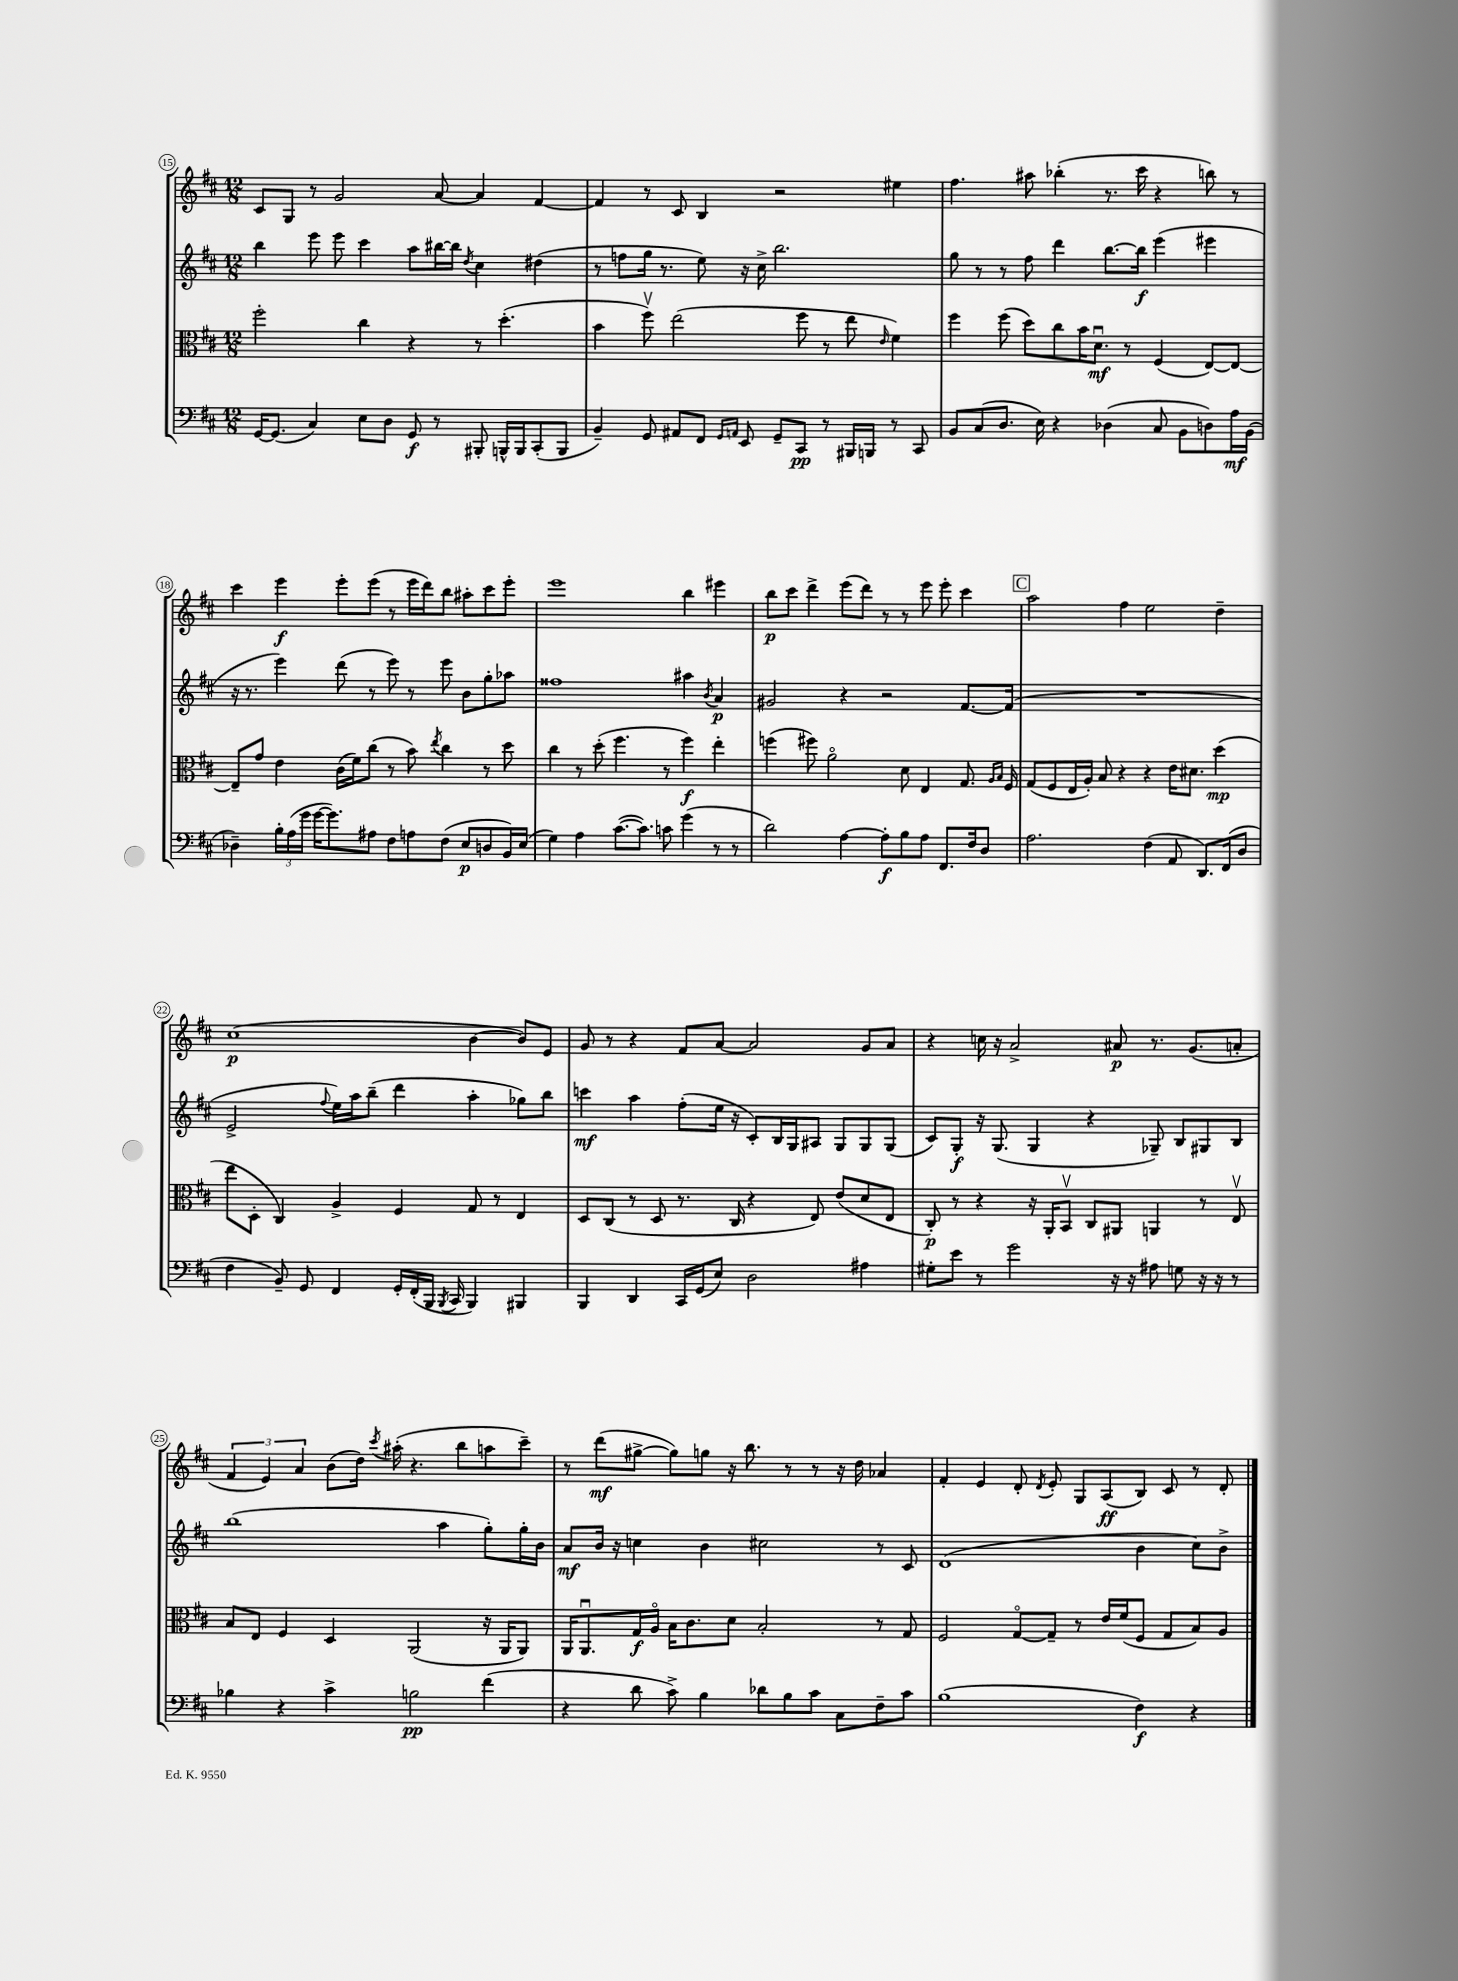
<<
\new StaffGroup <<
\new Staff = "s0" {
    \clef treble \key d \major \numericTimeSignature \time 12/8
    \autoBeamOff cis'8[ g8] r8 g'2 a'8~ a'4 fis'4~ |
    fis'4 r8 cis'8 b4 r2 eis''4 |
    fis''4. ais''8 bes''4-.( r8. cis'''16 r4 b''8) r8 |
    cis'''4 e'''4\f e'''8[-. e'''8]( r8 e'''16[ d'''16) b''8] ais''8[-. cis'''8 e'''8]-. |
    e'''1 b''4 eis'''4 |
    b''8[\p cis'''8] d'''4-> e'''8[( d'''8]) r8 r8 e'''8 e'''8-. cis'''4 |
    \mark \markup { \box "C" } a''2 fis''4 e''2 d''4-- |
    cis''1\p( b'4~ b'8[) e'8] |
    g'8 r8 r4 fis'8[ a'8]~ a'2 g'8[ a'8] |
    r4 c''16 r16 a'2-> ais'8\p r8. g'8.[( a'8]-. |
    \tuplet 3/2 { fis'4 e'4) a'4 } b'8[( d''16]) \acciaccatura { cis'''8 } ais''16-.( r4. b''8[ a''8 cis'''8]--) |
    r8 d'''8[\mf( gis''8]~-> gis''8[) g''8] r16 b''8. r8 r8 r16 d''16 aes'4 |
    fis'4-. e'4 d'8-. \acciaccatura { d'8 } e'8-. g8[ a8\ff( b8]) cis'8 r8 d'8-. \bar "|." |
}
\new Staff = "s1" {
    \clef treble \key d \major \numericTimeSignature \time 12/8
    \autoBeamOff b''4 e'''8 e'''8 cis'''4 a''8[ bis''16~ bis''16] \acciaccatura { d''8 } cis''4 dis''4( |
    r8 f''8[ g''16] r8. e''8) r16 cis''16-> b''2. |
    g''8 r8 r8 fis''8 d'''4 b''8.[~ b''16]\f e'''4( eis'''4 |
    r16 r8. e'''4) d'''8( r8 e'''8) r8 e'''8 b'8[ g''8-. aes''8] |
    fisis''1 ais''4 \acciaccatura { b'8 } a'4\p |
    gis'2 r4 r2 fis'8.[~ fis'16]( |
    \mark \markup { \box "C" } R1. |
    e'2-> \appoggiatura { fis''8 } e''16[) a''16 b''8]--( d'''4 a''4-. ges''8[) b''8] |
    c'''4\mf a''4 fis''8[-.( e''16] r16 cis'8[-.) b16 g16 ais8] g8[ g8 g8]( |
    cis'8[) g8]-.\f r16 g8.( g4 r4 ges8--) b8[ gis8 b8] |
    b''1( a''4 g''8[-.) g''16-. b'16] |
    a'8[\mf b'16] r16 c''4 b'4 cis''2 r8 cis'8 |
    d'1( b'4 cis''8[) b'8]-> \bar "|." |
}
\new Staff = "s2" {
    \clef alto \key d \major \numericTimeSignature \time 12/8
    \autoBeamOff fis''2-. cis''4 r4 r8 d''4.-.( |
    b'4 fis''8\upbow) e''2( fis''8 r8 e''8 \grace { e'16 } fis'4) |
    fis''4 fis''8( d''8[) cis''8 b'16 d'8.]\downbow\mf r8 fis4( e8[~) e8]~ |
    e8[-- g'8] e'4 cis'16[( fis'16) cis''8]( r8 b'8) \acciaccatura { e''8 } cis''4 r8 d''8 |
    cis''4 r8 d''8-.( fis''4. r8 fis''4\f) e''4-. |
    f''4( fis''8) a'2\flageolet d'8 e4 g8. \grace { a16[ b16] } fis16 |
    \mark \markup { \box "C" } g8[( fis8 e16 a16]-.) b8 r4 r4 e'16[ dis'8.] d''4\mp( |
    e''8[ d8]-. cis4) a4-> fis4 g8 r8 e4 |
    d8[ cis8]( r8 d8 r8. cis16 r4 e8) e'8[( d'8 e8] |
    cis8-.\p) r8 r4 r16 a,16[-. b,8]\upbow cis8[ ais,8] a,4 r8 e8\upbow |
    b8[ e8] fis4 d4 a,2( r16 a,16[ a,8]) |
    a,16[ a,8.\downbow g16\f a16]\flageolet b16[ cis'8. d'8] b2-. r8 g8 |
    fis2 g8[~\flageolet g8]-- r8 e'16[ fis'16( fis8] g8[ b8) a8] \bar "|." |
}
\new Staff = "s3" {
    \clef bass \key d \major \numericTimeSignature \time 12/8
    \autoBeamOff g,16[~ g,8.]( cis4) e8[ d8] g,8\f r8 bis,,8-. b,,16[-^ b,,16 cis,8-.( b,,8] |
    b,4--) g,8 ais,8[ fis,8] \grace { g,16[ a,16] } e,8 g,8[-- cis,8]\pp r8 bis,,16[ b,,16] r8 cis,8 |
    b,8[ cis8( d8.] e16) r4 des4( cis8 b,8[ d8) a16\mf b,16]( |
    des4--) \tuplet 3/2 { b16[-. a16( g'16] } g'16[~ g'8.) ais8] fis8[ a8 fis8]( e8[\p d8 b,16) e16]( |
    g4) a4 cis'8.[~( cis'8.]) c'8 g'4( r8 r8 |
    d'2) a4~ a8[-.\f b8 a8] fis,8.[ fis16 d8] |
    \mark \markup { \box "C" } a2. fis4( a,8 d,8.[) fis,16( d8] |
    fis4 b,8--) g,8 fis,4 g,16[-. fis,16-.( b,,16] \acciaccatura { b,,8 } cis,16 b,,4) bis,,4 |
    b,,4 d,4 cis,16[ g,16( e8]) d2 ais4 |
    gis8[-. e'8] r8 g'2 r16 r16 ais8 g8 r16 r16 r8 |
    bes4 r4 cis'4-> b2\pp fis'4( |
    r4 d'8 cis'8->) b4 des'8[ b8 cis'8] cis8[ fis8-- cis'8] |
    b1( fis4\f) r4 \bar "|." |
}
>>
>>
\layout { \context { \Score currentBarNumber = #15 \override BarNumber.stencil = #(make-stencil-circler 0.1 0.3 ly:text-interface::print) } }
